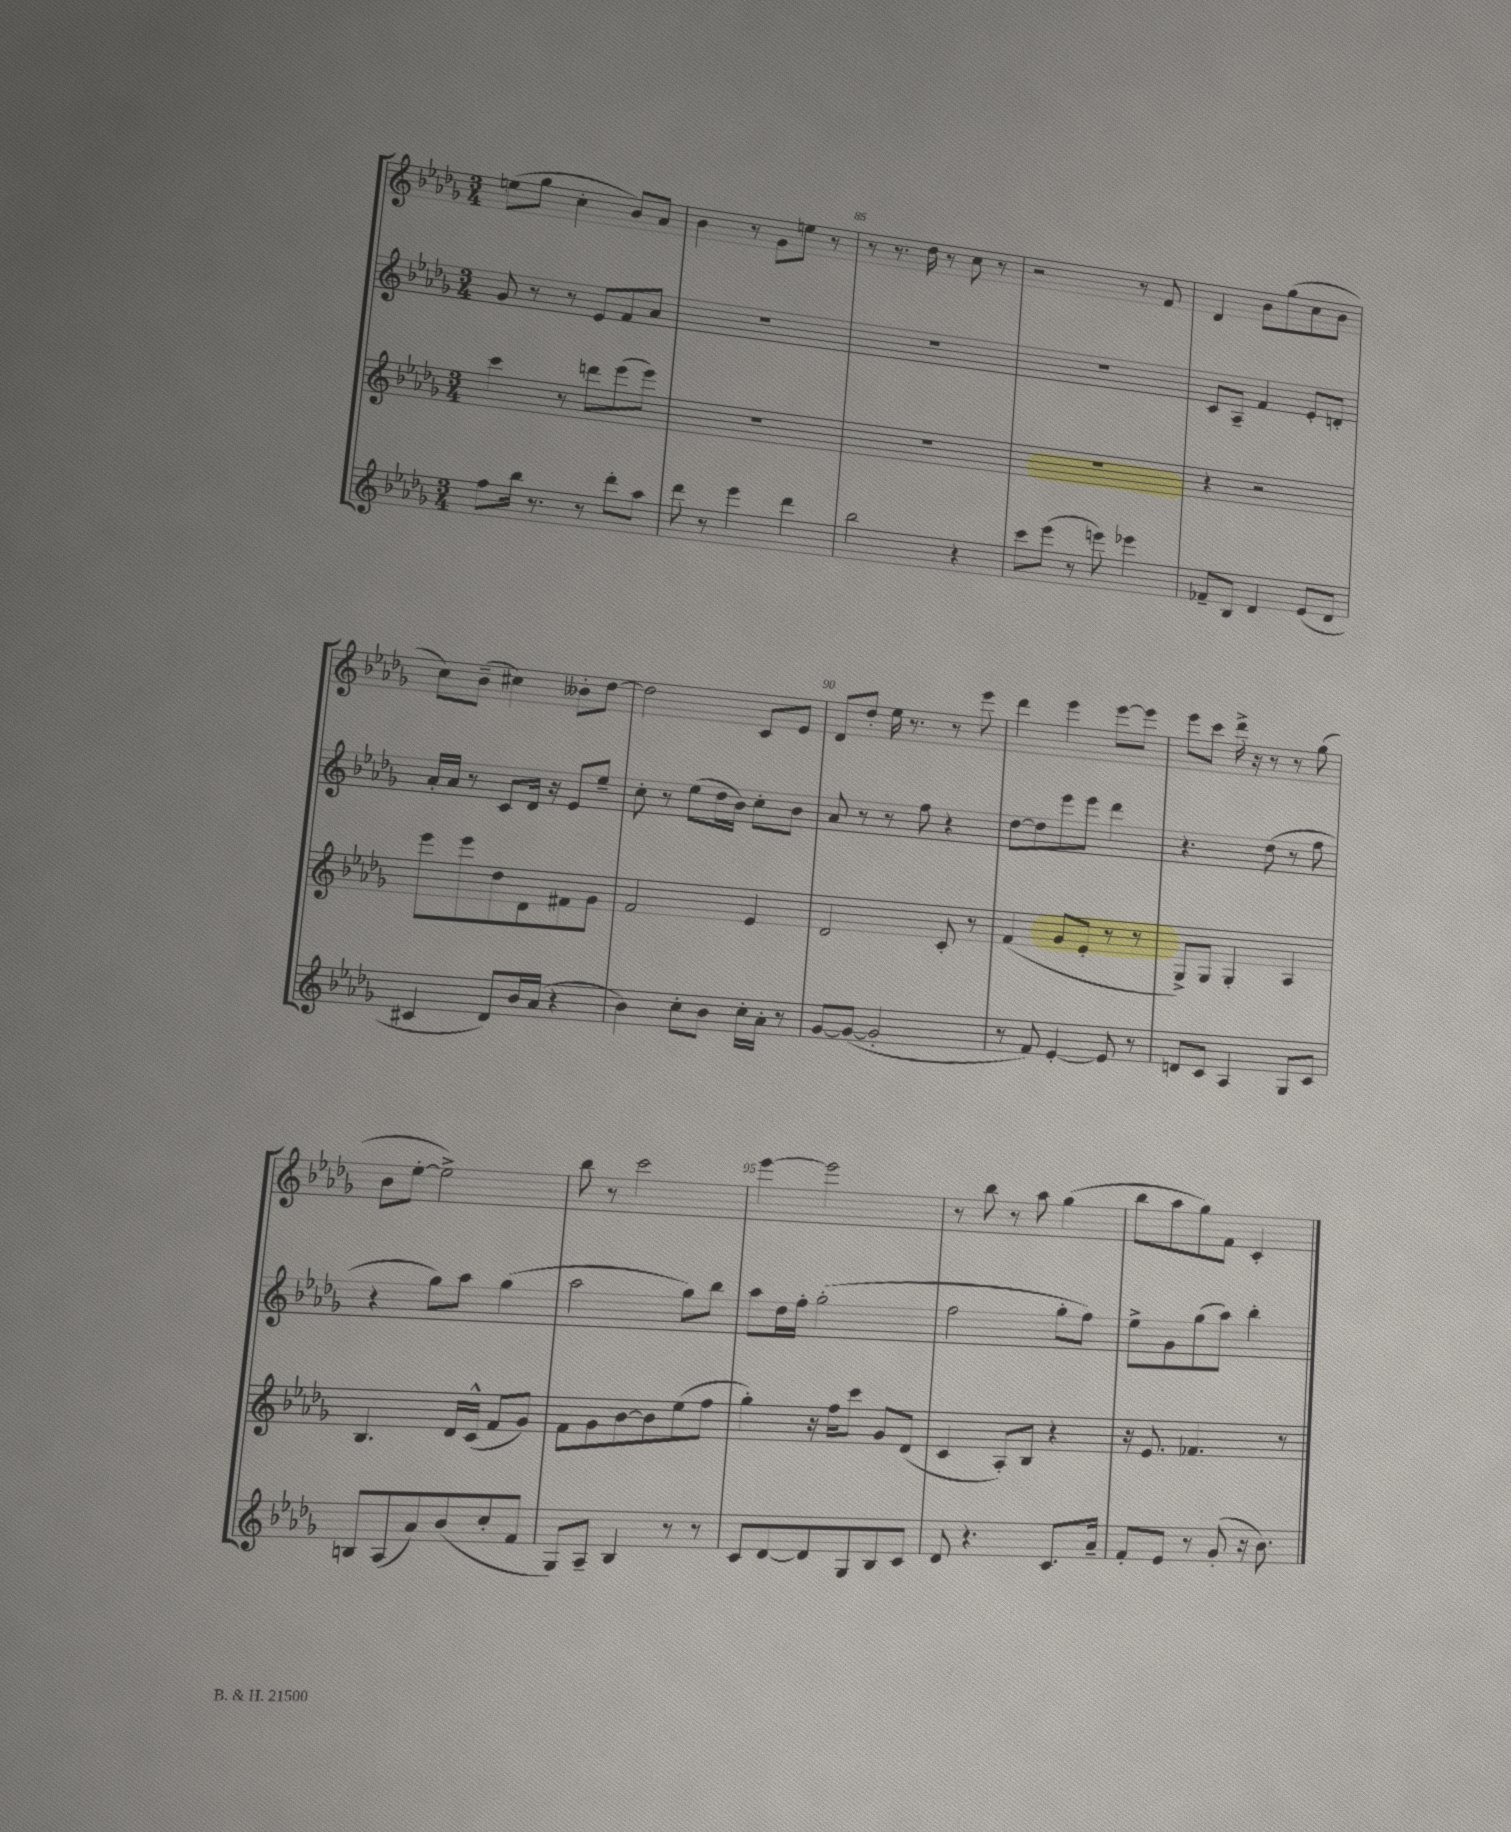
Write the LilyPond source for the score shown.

<<
\new StaffGroup <<
\new Staff = "s0" {
    \clef treble \key des \major \numericTimeSignature \time 3/4
    e''8( ges''8 c''4-. bes'8) aes'8 |
    bes'4 r8 ges'8 e''8 r8 |
    r8 r8. des''16 r8 c''8 r8 |
    r2 r8 f'8 |
    des'4 bes'8 ges''8( c''8 bes'8 |
    c''8) bes'8--( cis''4) beses'8-. des''8~ |
    des''2 c'8 ees'8 |
    des'8 des''8-. ees''16 r8. r8 ees'''8 |
    des'''4 ees'''4 ees'''8~ ees'''8 |
    ees'''8 c'''8 des'''16-> r16 r8 r8 ges''8( |
    bes'8 ees''8~-. ees''2->) |
    bes''8 r8 c'''2 |
    ees'''4~ ees'''2 |
    r8 bes''8 r8 aes''8 ges''4( |
    bes''8 aes''8 ges''8) f'8 c'4-. \bar "|." |
}
\new Staff = "s1" {
    \clef treble \key des \major \numericTimeSignature \time 3/4
    ges'8 r8 r8 ees'8 f'8 aes'8 |
    R2. |
    R2. |
    R2. |
    c'8 aes8-- f'4 ees'8-. d'8-. |
    aes'16-. aes'16 r8 c'8 des'16 r16 ees'8 ees''8-- |
    c''8-. r8 ees''8( des''16 bes'16) c''8-. bes'8 |
    aes'8 r8 r8 f''8 r4 |
    des''8~ des''8 ees'''8 ees'''8 des'''4 |
    r4. des''8( r8 f''8 |
    r4 ges''8) aes''8 ges''4( |
    aes''2 ges''8) bes''8 |
    aes''8 des''16 f''16-. ges''2-.( |
    f''2 ges''8-. f''8) |
    ees''8-> ges'8 ges''8( aes''8) bes''4-. \bar "|." |
}
\new Staff = "s2" {
    \clef treble \key des \major \numericTimeSignature \time 3/4
    c'''4 r8 d'''8 ees'''8( ees'''8) |
    R2. |
    R2. |
    R2. |
    r4 r2 |
    ees'''8 ees'''8 des''8 des'8 fis'8 ges'8 |
    f'2 ees'4 |
    des'2 c'8-. r8 |
    f'4( ges'8 ees'8-. r8 r8 |
    ges8->) ges8 ges4-. aes4 |
    bes4. des'16 c'16-^( f'8 ges'8) |
    f'8 ges'8 bes'8~ bes'8 ees''8( f''8 |
    ges''4-.) r16 f''16 c'''8 ges'8 des'8( |
    c'4 aes8-.) bes8 r4 |
    r16 ees'8. fes'4. r8 \bar "|." |
}
\new Staff = "s3" {
    \clef treble \key des \major \numericTimeSignature \time 3/4
    f''8 bes''16 r8. r8 des'''8-. aes''8 |
    des'''8 r8 ees'''4 des'''4 |
    bes''2 r4 |
    c'''8 ees'''8( r8 e'''8) ees'''4 |
    fes'8-- bes8 des'4 ees'8( des'8 |
    cis'4 des'8) bes'16 aes'16( r4 |
    bes'4) c''8-. bes'8 c''16-. aes'16-. r8 |
    ges'8~ ges'8~( ges'2-. |
    r8 f'8) ees'4~-. ees'8 r8 |
    d'8 c'8 aes4 ges8 c'8 |
    b8 aes8( aes'8) bes'8( c''8-. f'8 |
    ges8) aes8-- bes4 r8 r8 |
    c'8 des'8~ des'8 ges8 bes8 c'8 |
    des'8 r4. c'8. aes'16-- |
    f'8-. ees'8 r8 ges'8-.( r16 bes'8.) \bar "|." |
}
>>
>>
\layout { \context { \Score currentBarNumber = #83 \override BarNumber.break-visibility = ##(#f #t #t) barNumberVisibility = #(every-nth-bar-number-visible 5) } }
